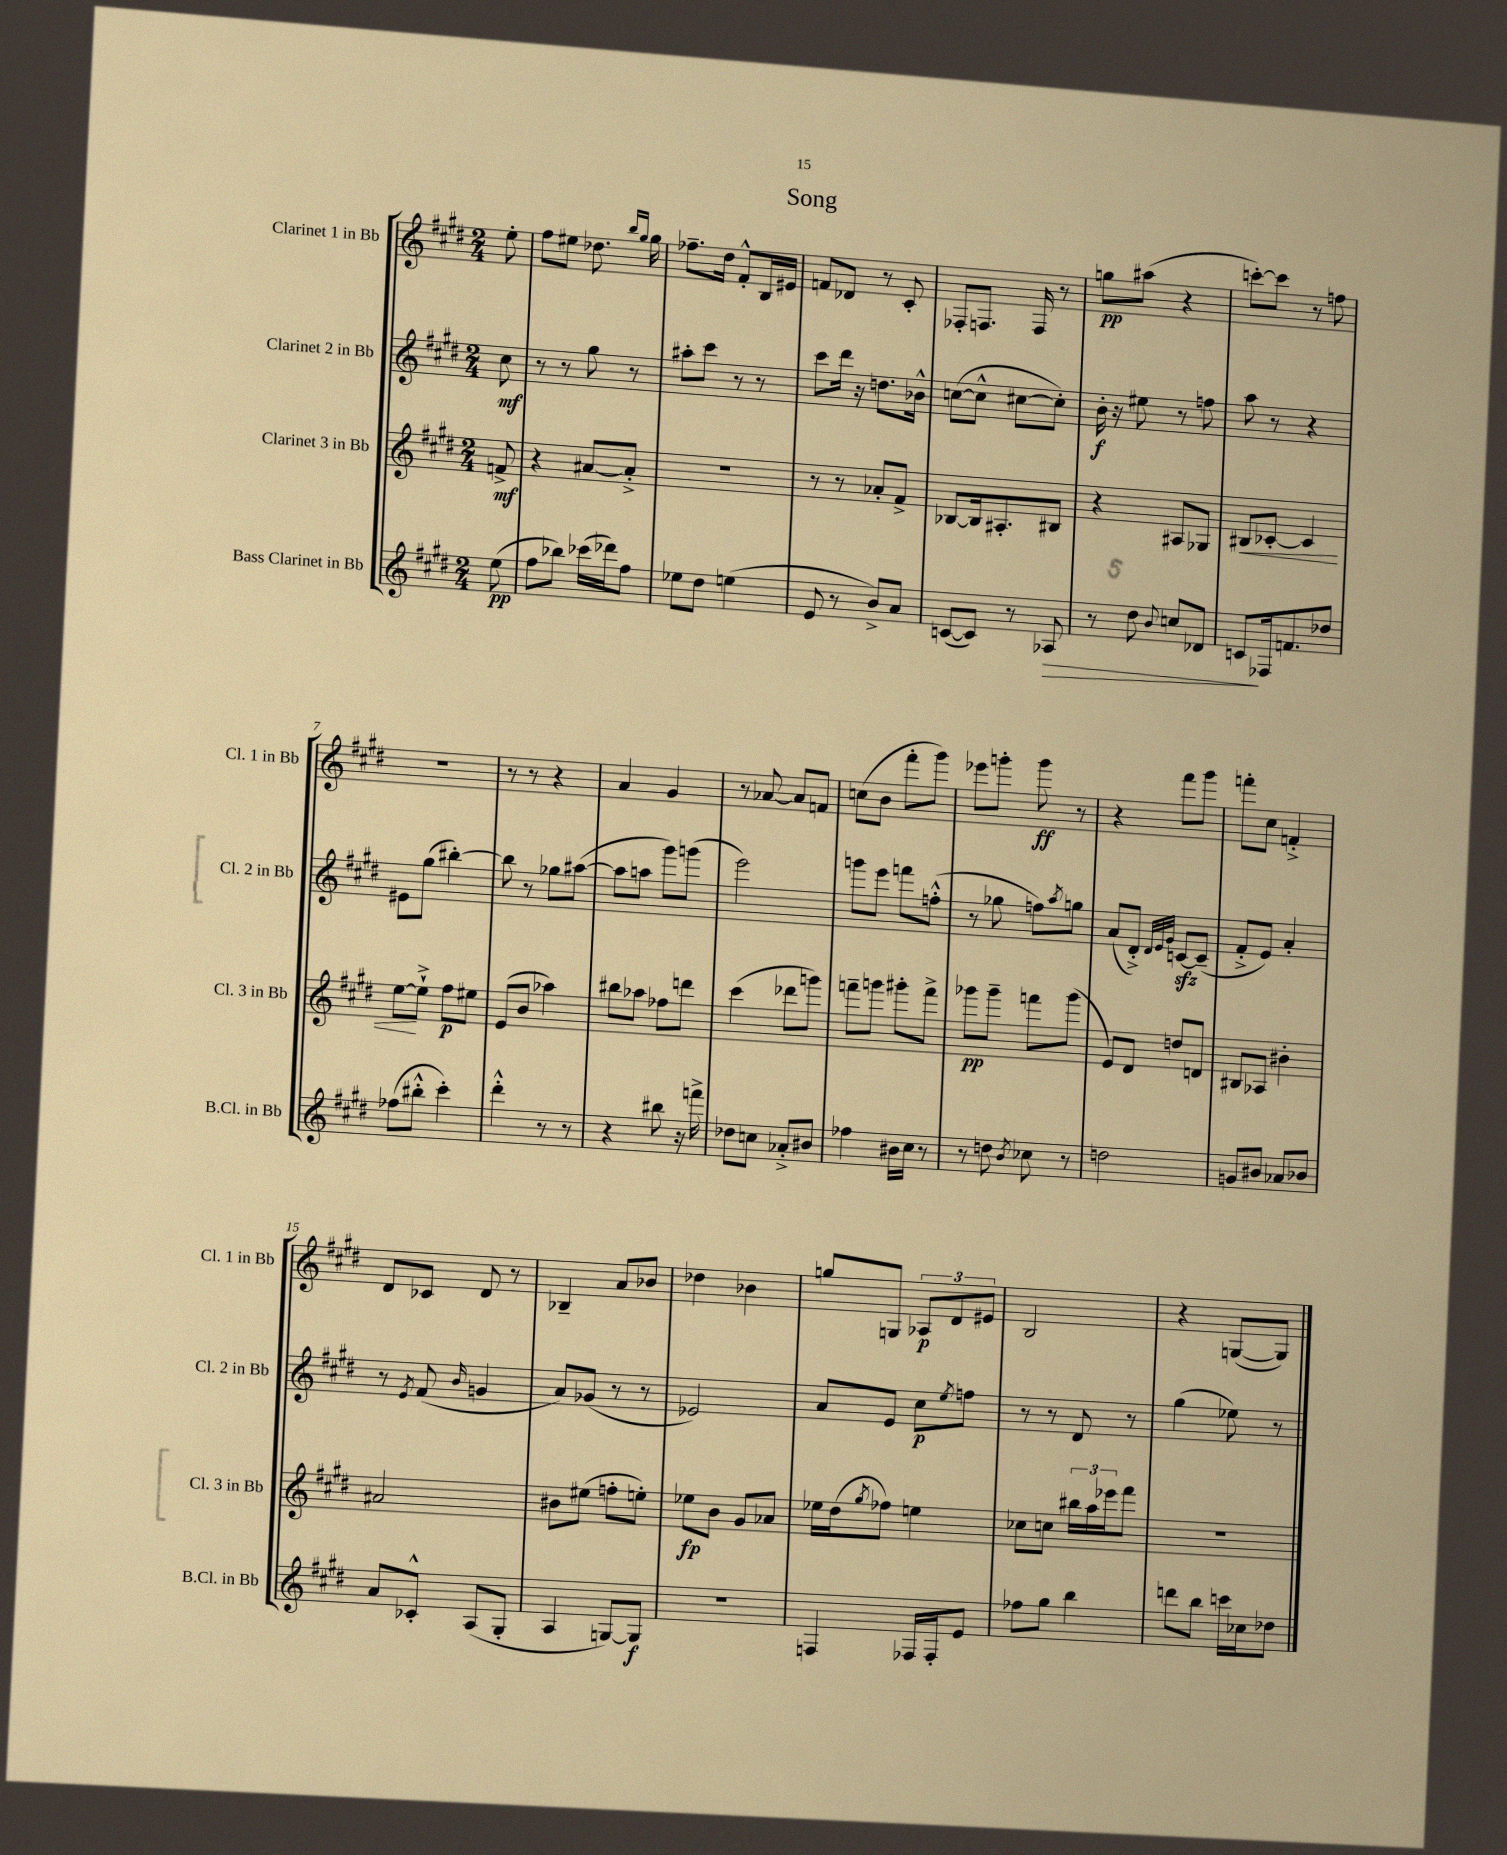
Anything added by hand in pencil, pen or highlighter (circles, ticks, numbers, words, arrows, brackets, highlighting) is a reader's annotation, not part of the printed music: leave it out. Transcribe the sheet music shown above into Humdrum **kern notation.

**kern	**kern	**kern	**kern
*staff4	*staff3	*staff2	*staff1
*clefG2	*clefG2	*clefG2	*clefG2
*k[f#c#g#d#]	*k[f#c#g#d#]	*k[f#c#g#d#]	*k[f#c#g#d#]
*M2/4	*M2/4	*M2/4	*M2/4
(8ee	8f^	8cc#	8ee'
=	=	=	=
8ff#	4r	8r	8ff#
8bb-)	.	8r	8ee#
(16ccc-	[8a#	8gg#	8.dd-
16ddd-)	.	.	.
8ff#	8a#'^]	8r	.
.	.	.	16qqbb
.	.	.	16qqgg#
.	.	.	16gg#
=	=	=	=
8ee-	2r	8aa#'	8.ff-~
8dd#	.	8ccc#	.
.	.	.	16dd#
(4ee	.	8r	8f#'^^
.	.	8r	16B
.	.	.	16e#
=	=	=	=
8e	8r	8ccc#	8f
8r	8r	16ddd#	8d-
.	.	16r	.
8b^)	8a-'	8.dd	8r
8a	8f#^	.	8c#'
.	.	16b-^^	.
=	=	=	=
([8c	[8B-	([8cc	8F-'
8c])	16B-]	8cc^^]	8.F
.	8.A#'	.	.
8r	.	[8cc#	.
.	.	.	16F
8A-	8B#	8cc#'])	8r
=	=	=	=
8r	4r	16b'	8gg
.	.	16r	.
8dd#	.	8ee#	(8aa#
8qqb	.	.	.
8cc	8A#	8r	4r
8d-	8G-	8ff	.
=	=	=	=
8c	8B#	8aa	[8ccc')
16F-	[8c-'	8r	8ccc]
8.f	.	.	.
.	4c-]	4r	8r
8dd-	.	.	8ff
=	=	=	=
(8ff-	[8ee	8e#	2r
8bb#'^^	8ee`^]	(8gg#	.
4ccc#')	8ff#	[4bb#')	.
.	8ee#	.	.
=	=	=	=
4ddd#'^^	(8e	8bb#]	8r
.	8b	8r	8r
8r	4aa-)	8gg-	4r
8r	.	([8aa#	.
=	=	=	=
4r	8bb#	8aa#]	4a
.	8aa-	8aa	.
8bb#	8ff-	8ggg#)	4g#
16r	8ddd	(8ggg	.
16fff^	.	.	.
=	=	=	=
8dd-	(4ccc#	2eee)	8r
8cc	.	.	[8a-
8a-'^	8ddd-	.	8a-]
8b#	8ggg)	.	8f
=	=	=	=
4ff-	8fff~	8ggg	(8cc
.	8ggg	8eee	8b
16b#	8ggg#'	8fff	8fff#'
16cc#	.	.	.
8r	8fff^	(8ff'^^	8ggg#)
=	=	=	=
8r	8ggg-	8r	8eee-
8dd	8ggg-~	8gg-	8ggg'
8qb	.	.	.
8cc-	8fff	8ff)	8ggg
.	.	8qaa	.
8r	(8ggg-	8gg	8r
=	=	=	=
2dd	8e)	(8a	4r
.	8d#	8d#'^)	.
.	.	32qqd#	.
.	.	32qqe	.
.	.	32qqg#	.
.	8dd	[8c	8fff#
.	8d	(8c~]	8ggg#
=	=	=	=
8g	8B#	8f#'^	8fff'
8b#	8A-	8e)	8cc#
8a-	4b#'	4a'	4f'^
8b-	.	.	.
=	=	=	=
8a	2a#	8r	8d#
.	.	8qe	.
8c-'^^	.	(8f#	8c-
.	.	16qqb	.
(8A	.	4g	8d#
8G#'	.	.	8r
=	=	=	=
4A	8b#	8a)	4B-~
.	(8ee#	(8g-	.
[8G)	8ff'	8r	8a
8G]	8ee')	8r	8b-
=	=	=	=
2r	8ee-	2e-)	4dd-
.	8b	.	.
.	8g#	.	4b-
.	8a-	.	.
=	=	=	=
4F	16ee-	8a	8gg
.	(16dd#	.	.
.	8qgg#	.	.
.	8ff-)	8e	8G
16F-	4ee	8cc#	12A-
16F-'	.	.	.
.	.	.	12d#
.	.	8qee	.
8e	.	8ff	.
.	.	.	12e#
=	=	=	=
8ff-	8cc-	8r	2B
8gg#	8cc	8r	.
4bb	24bb#	8d#	.
.	24aa	.	.
.	24eee-	.	.
.	8fff#	8r	.
=	=	=	=
8ddd	2r	(4gg#	4r
8bb	.	.	.
16ccc	.	8ee-)	([8G
16cc-	.	.	.
8dd-	.	8r	8G])
==	==	==	==
*-	*-	*-	*-
